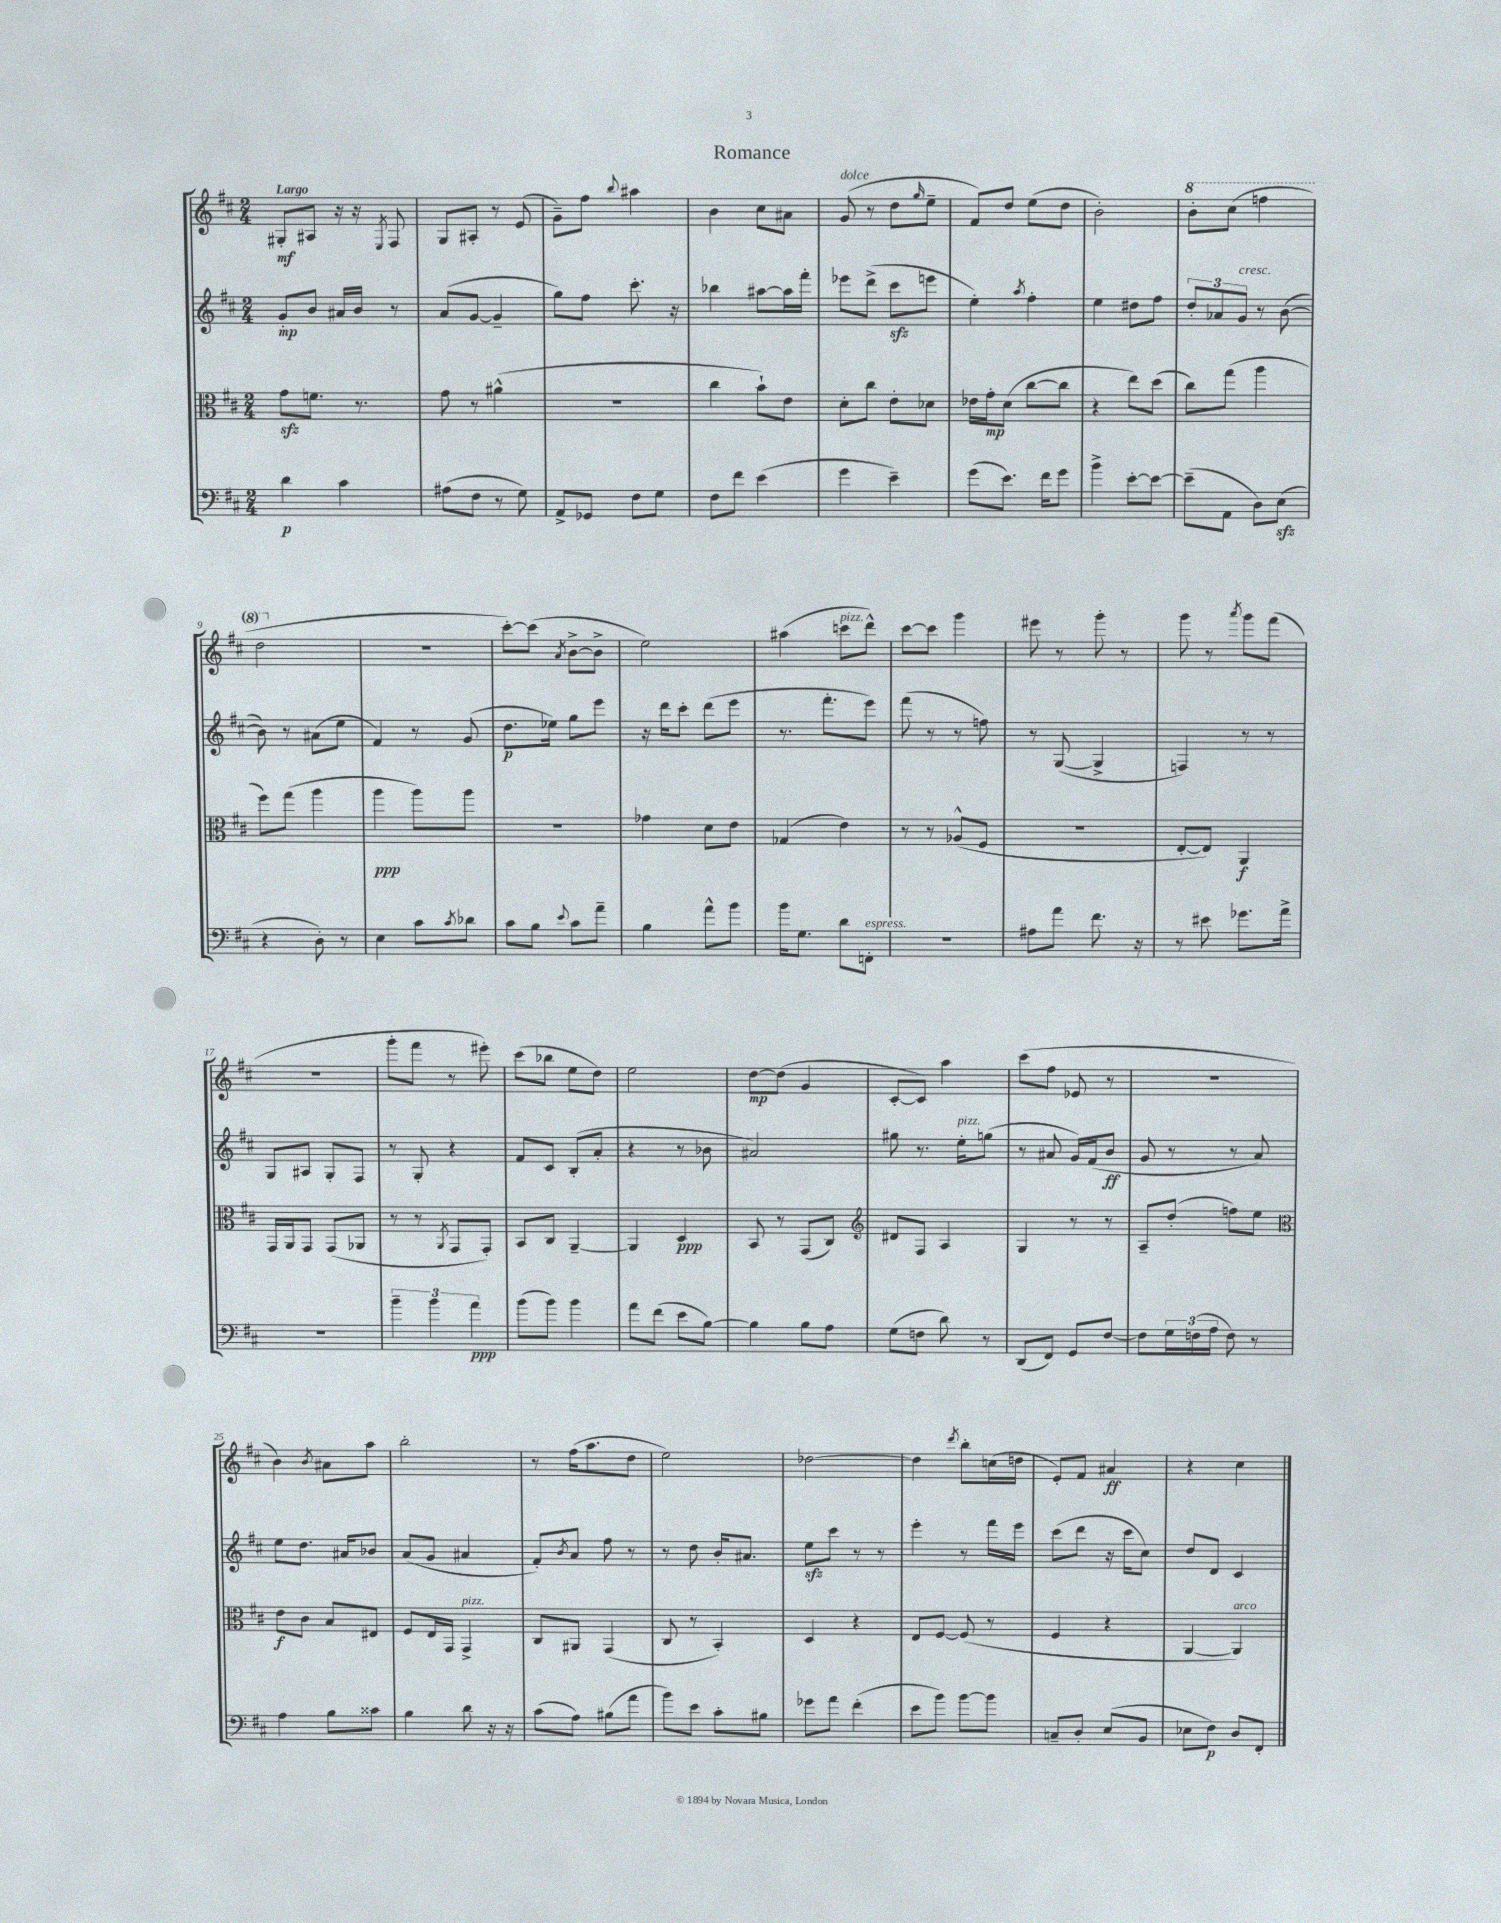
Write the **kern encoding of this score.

**kern	**kern	**kern	**kern
*staff4	*staff3	*staff2	*staff1
*clefF4	*clefC3	*clefG2	*clefG2
*k[f#c#]	*k[f#c#]	*k[f#c#]	*k[f#c#]
*M2/4	*M2/4	*M2/4	*M2/4
4d	8g	8g'	8G#'
.	8.f	8b	8A#
4c#	.	16a#	16r
.	8.r	16b	16r
.	.	.	8qE
.	.	8r	8F#
=	=	=	=
(8A#	8g	(8a	8G
8F#	8r	[8g	8A#'
8r	(4a#^^	4g~]	8r
8G)	.	.	(8e
=	=	=	=
8AA^	2r	8gg)	8g~)
8GG-	.	8ff#	8ff#
.	.	.	8qqbb
8F#	.	8.ccc#'	4aa#
8G	.	.	.
.	.	16r	.
=	=	=	=
8F#	4cc#	4bb-	4b
8f#	.	.	.
(4e	8b`)	[8aa#	8cc#
.	8e	16aa#]	8a#
.	.	16fff#'	.
=	=	=	=
4g	8d'	8eee-	(8g
.	8cc#	(8ddd^	8r
4e~)	8e'	8ccc#	8dd
.	.	.	16qqgg
.	8d-	8eee	8ee~
=	=	=	=
(8g	16e-	4ee')	8f#)
.	16g'	.	.
8.e)	(8d	.	8dd
.	.	8qaa	.
.	[8cc#	4ff#'	(8ee
16f#	.	.	.
8g	8cc#]	.	8dd
=	=	=	=
4b^	4r	4ee	2b')
[8e'	8ee)	8dd#	.
8e_	(8dd	8ff#	.
=	=	=	=
(8e~]	8cc#)	12dd'	8bb'
.	.	12a-	.
8AA	(8gg	.	(8ccc#
.	.	12g	.
8D)	4aa	8r	4fff
(8E	.	([8b	.
=	=	=	=
4r	8ff#)	8b])	2ddd
.	(8gg	8r	.
8D')	4aa	(8a#	.
8r	.	8ee	.
=	=	=	=
4E	4aa	4f#)	2r
8c#	8aa)	8r	.
8qc#	.	.	.
8d-	8aa	(8g	.
=	=	=	=
8c#	2r	8.dd	[8ccc#')
8B	.	.	(8ccc#]
.	.	16ee-)	.
8qqe	.	.	8qa
8c#	.	8gg	[8b^
8a~	.	8eee	8b^]
=	=	=	=
4B	4g-	16r	2ee)
.	.	16ddd	.
.	.	8ccc#'	.
8a^^	8d	(8ddd	.
8b	8e	8eee	.
=	=	=	=
16b	(4G-	8.r	(4aa#
8.G	.	.	.
.	.	8.fff#'	.
8d	4e)	.	8ccc
8FF'	.	8eee)	8ddd^^)
=	=	=	=
2r	8r	(8fff#	[8ccc#
.	8r	8r	8ccc#]
.	(8A-^^	8r	4ggg
.	8F#	8ff)	.
=	=	=	=
8A#	2r	8r	8eee#
8a	.	([8G	8r
8.f#	.	4G^]	8ggg'
.	.	.	8r
16r	.	.	.
=	=	=	=
8r	[8E'	4F)	8ggg
8e#	8E])	.	8r
.	.	.	8qaaa
8.g-	4AA	8r	8ggg
.	.	8r	(8fff#
16a^	.	.	.
=	=	=	=
2r	16GG	8G	2r
.	16AA	.	.
.	8GG	8A#	.
.	(8GG	8G'	.
.	8AA-	8F#	.
=	=	=	=
6b~	8r	8r	8ggg'
.	8r	8G'	8fff#
6b	.	.	.
.	8qAA	.	.
.	8GG	4r	8r
6a	.	.	.
.	8GG')	.	8eee#')
=	=	=	=
(8b	8BB	8f#	(8ccc#
8b)	8C#	8c#	8bb-
4b	[4AA~	(8B'	8ee
.	.	8a'	8dd)
=	=	=	=
8a	4AA]	4r	2ee
(8f#	.	.	.
8e	4D	8r	.
[8B)	.	8b-	.
=	=	=	=
4B]	8BB	2a#)	[8dd
.	8r	.	(8dd]
8B	(8GG	.	4g
8A	8C#)	.	.
=	=	=	=
*	*clefG2	*	*
(8G	8d#	8gg#	[8c#'
8F	8F#	8.r	8c#])
8d)	4A	.	4aa
.	.	16ee'	.
8r	.	(8gg	.
=	=	=	=
(8DD	4G	8r	(8ccc#
8FF#)	.	8a#	8ff#
8GG	8r	16g)	8e-
.	.	(16f#	.
[8F#	8r	8b	8r
=	=	=	=
8F#]	8A~	8g	2r
24G	(8dd'	8r	.
(24F	.	.	.
24A	.	.	.
8F)	8ff)	8r	.
8r	8ee	8a)	.
=	=	=	=
*	*clefC3	*	*
4A	8e	8ee	4b)
.	8c#	8.dd	.
.	.	.	8qb
8B	8B	.	8a#
.	.	16a#	.
8c##	8E#	8b-	8aa
=	=	=	=
4B	8F#	(8a	2bb'
.	16E	8g	.
.	16GG	.	.
8d	4GG^	4a#	.
16r	.	.	.
16r	.	.	.
=	=	=	=
(8c#	8C#	8f#')	8r
.	.	8qb	.
8A)	8AA#	8a	(16ff#
.	.	.	8.aa
(8B#	(4GG	8ff#	.
8a	.	8r	8dd
=	=	=	=
8b)	8C#	8r	2ee)
8e	8r	8dd	.
8c#'	4BB')	16b'	.
.	.	8.a#	.
8B#	.	.	.
=	=	=	=
8g-	4D	8ee	[2dd-
8a	.	8ccc#	.
(4f#'	4r	8r	.
.	.	8r	.
=	=	=	=
8e	8E	4eee'	4dd-]
8b)	[8F#	.	.
.	.	.	8qddd
[8b	(8F#]	8r	8bb'
8b]	8r	16fff#	(16cc
.	.	16eee	16dd
=	=	=	=
8C~	4F#	(8ccc#	8e')
8D'	.	8ddd	8f#
(8E	4r	16r	4a#
.	.	16ccc#	.
8BB	.	8cc#)	.
=	=	=	=
8E-	[4AA	8dd	4r
8F#)	.	8d	.
8D	4AA])	4c#	4cc#
8FF#'	.	.	.
==	==	==	==
*-	*-	*-	*-
